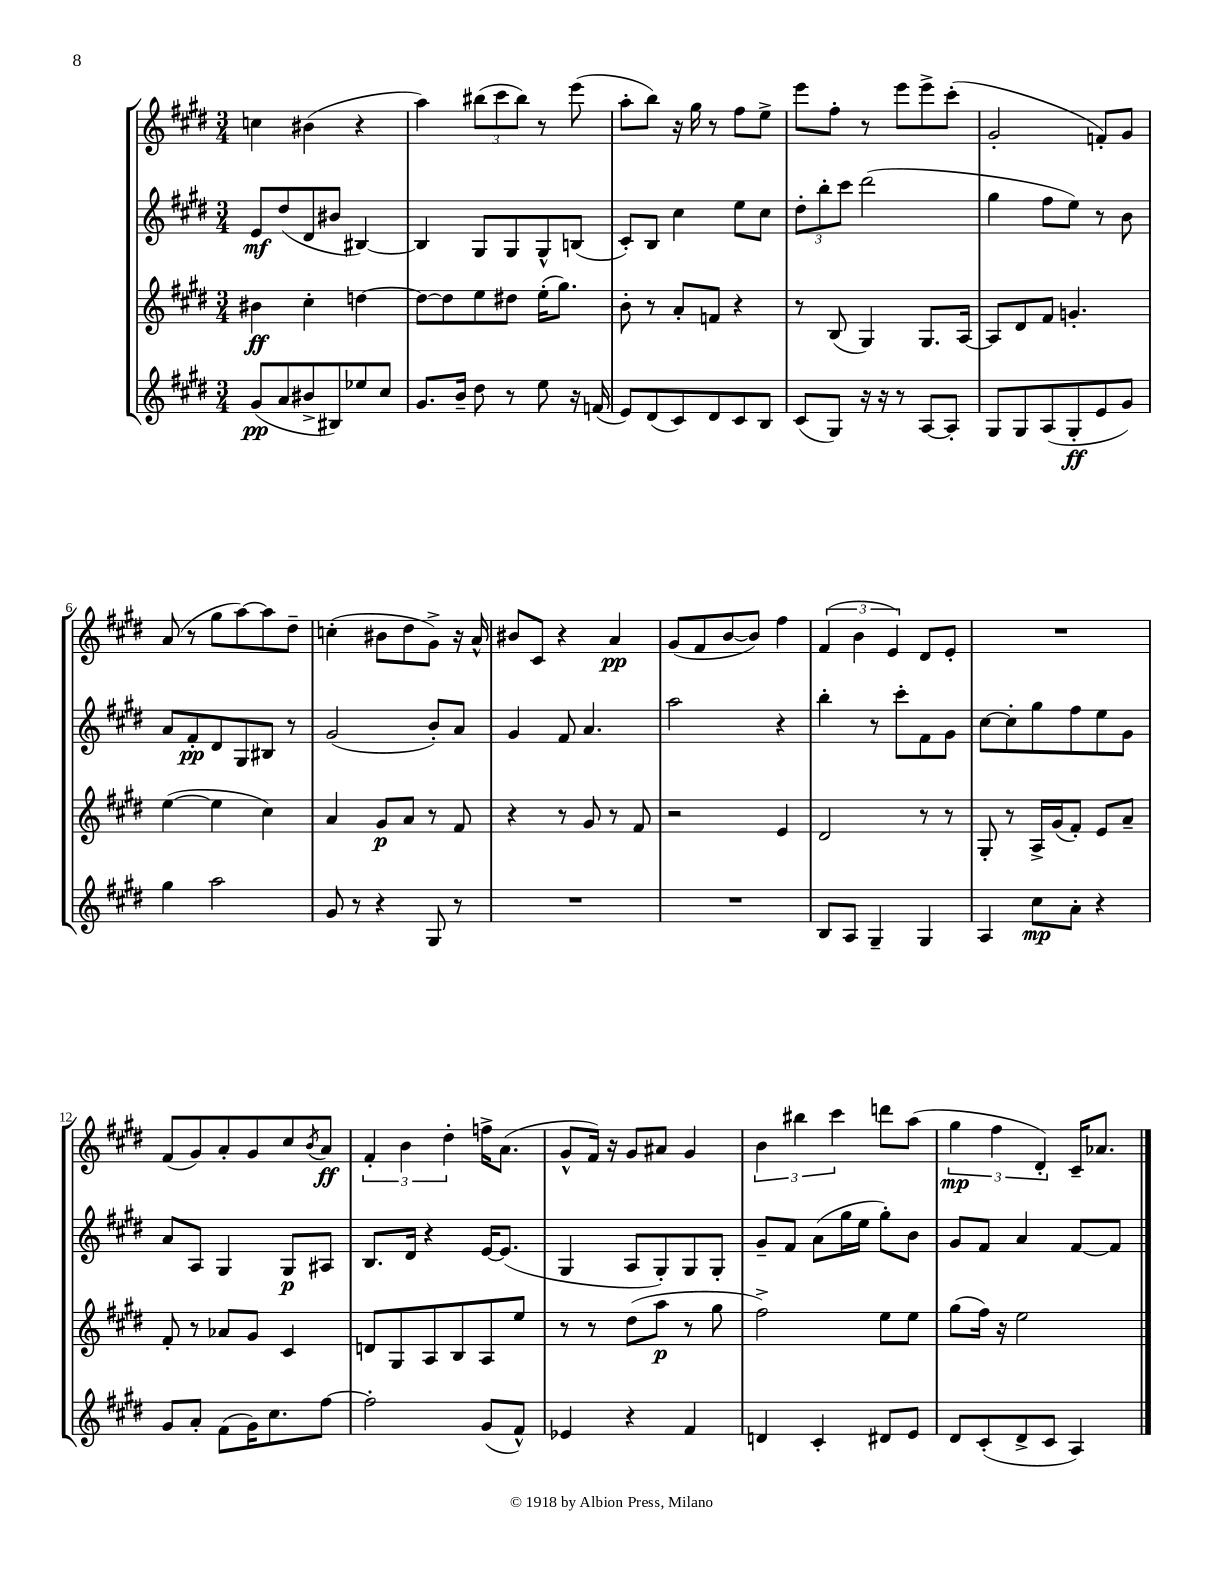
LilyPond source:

<<
\new StaffGroup <<
\new Staff = "s0" {
    \clef treble \key e \major \numericTimeSignature \time 3/4
    c''4 bis'4( r4 |
    a''4) \tuplet 3/2 { bis''8( cis'''8 bis''8) } r8 e'''8( |
    a''8-. b''8) r16 gis''16 r8 fis''8 e''8-> |
    e'''8 fis''8-. r8 e'''8 e'''8-> cis'''8-.( |
    gis'2-. f'8-.) gis'8 |
    a'8( r8 gis''8 a''8~) a''8 dis''8-- |
    c''4-.( bis'8 dis''8 gis'8->) r16 a'16-^ |
    bis'8 cis'8 r4 a'4\pp |
    gis'8( fis'8 b'8~ b'8) fis''4 |
    \tuplet 3/2 { fis'4( b'4 e'4) } dis'8 e'8-. |
    R2. |
    fis'8( gis'8) a'8-. gis'8 cis''8 \acciaccatura { b'8 } a'8\ff |
    \tuplet 3/2 { fis'4-. b'4 dis''4-. } f''16-> a'8.( |
    gis'8-^ fis'16) r16 gis'8 ais'8 gis'4 |
    \tuplet 3/2 { b'4 bis''4 cis'''4 } d'''8 a''8( |
    \tuplet 3/2 { gis''4\mp fis''4 dis'4-.) } cis'16-- aes'8. \bar "|." |
}
\new Staff = "s1" {
    \clef treble \key e \major \numericTimeSignature \time 3/4
    e'8\mf dis''8( dis'8 bis'8 bis4~) |
    bis4 gis8 gis8 gis8-^ b8( |
    cis'8-.) b8 cis''4 e''8 cis''8 |
    \tuplet 3/2 { dis''8-. b''8-. cis'''8 } dis'''2( |
    gis''4 fis''8 e''8) r8 b'8 |
    a'8 fis'8-.\pp dis'8 gis8 bis8 r8 |
    gis'2( b'8-.) a'8 |
    gis'4 fis'8 a'4. |
    a''2 r4 |
    b''4-. r8 cis'''8-. fis'8 gis'8 |
    cis''8~ cis''8-. gis''8 fis''8 e''8 gis'8 |
    a'8 a8 gis4 gis8\p ais8 |
    b8. dis'16 r4 e'16~ e'8.( |
    gis4 a8 gis8-.) gis8 gis8-. |
    gis'8-- fis'8 a'8( gis''16 e''16 gis''8-.) b'8 |
    gis'8 fis'8 a'4 fis'8~ fis'8 \bar "|." |
}
\new Staff = "s2" {
    \clef treble \key e \major \numericTimeSignature \time 3/4
    bis'4\ff cis''4-. d''4~ |
    d''8~ d''8 e''8 dis''8 e''16-.( gis''8.) |
    b'8-. r8 a'8-. f'8 r4 |
    r8 b8( gis4) gis8. a16~ |
    a8 dis'8 fis'8 g'4.-. |
    e''4~( e''4 cis''4) |
    a'4 gis'8\p a'8 r8 fis'8 |
    r4 r8 gis'8 r8 fis'8 |
    r2 e'4 |
    dis'2 r8 r8 |
    gis8-. r8 a16-> gis'16( fis'8-.) e'8 a'8-- |
    fis'8-. r8 aes'8 gis'8 cis'4 |
    d'8 gis8 a8 b8 a8 e''8 |
    r8 r8 dis''8( a''8\p r8 gis''8 |
    fis''2->) e''8 e''8 |
    gis''8( fis''16) r16 e''2 \bar "|." |
}
\new Staff = "s3" {
    \clef treble \key e \major \numericTimeSignature \time 3/4
    gis'8\pp( a'8 bis'8-> bis8) ees''8 cis''8 |
    gis'8. b'16-- dis''8 r8 e''8 r16 f'16( |
    e'8) dis'8( cis'8) dis'8 cis'8 b8 |
    cis'8( gis8) r16 r16 r8 a8~ a8-. |
    gis8 gis8 a8( gis8-.\ff e'8 gis'8) |
    gis''4 a''2 |
    gis'8 r8 r4 gis8 r8 |
    R2. |
    R2. |
    b8 a8 gis4-- gis4 |
    a4 cis''8\mp a'8-. r4 |
    gis'8 a'8-. fis'8( gis'16) cis''8. fis''8~ |
    fis''2-. gis'8( fis'8-^) |
    ees'4 r4 fis'4 |
    d'4 cis'4-. dis'8 e'8 |
    dis'8 cis'8-.( dis'8-> cis'8 a4) \bar "|." |
}
>>
>>
